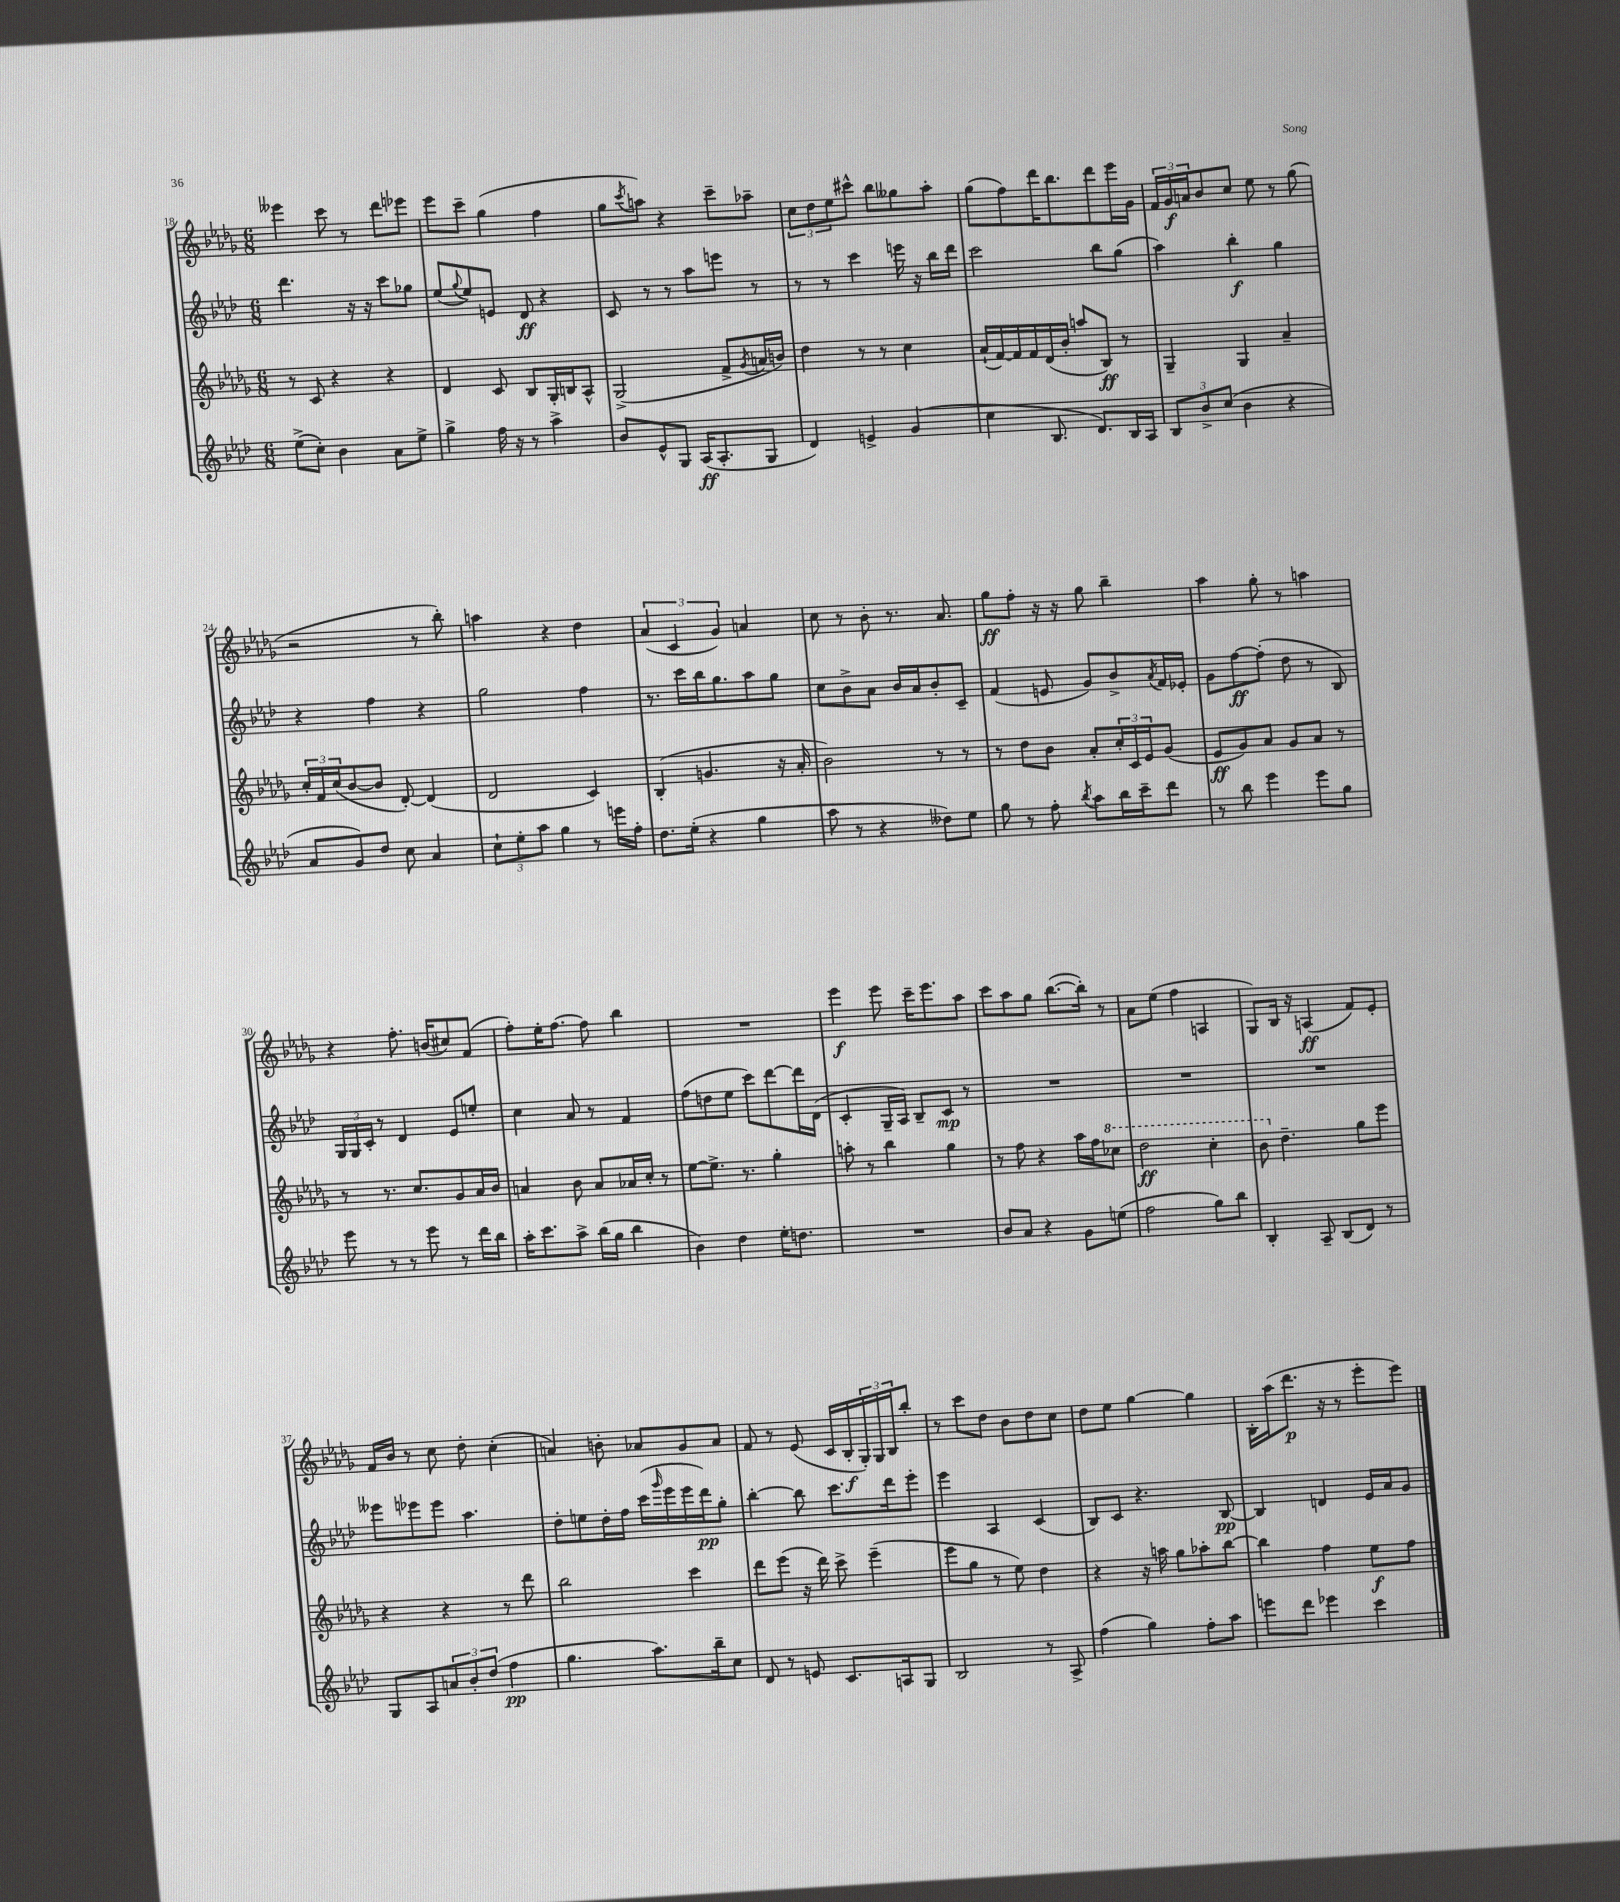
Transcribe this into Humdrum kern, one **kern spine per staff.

**kern	**kern	**kern	**kern
*staff4	*staff3	*staff2	*staff1
*clefG2	*clefG2	*clefG2	*clefG2
*k[b-e-a-d-]	*k[b-e-a-d-g-]	*k[b-e-a-d-]	*k[b-e-a-d-g-]
*M6/8	*M6/8	*M6/8	*M6/8
(8ee-^\L	8r	4.ddd-\	4eee--\
8cc'\J)	8c/	.	.
4b-\	4r	.	8ccc\
.	.	16r	8r
.	.	16r	.
8a-\L	4r	8ccc\L	8ddd-\L
8ee-^\J	.	8gg-\J	8eee-\J
=	=	=	=
4gg^\	4d-/	(8ee-/L	8eee-\L
.	.	8qqgg/	.
.	.	8ee-/)	8ccc~\J
16ff\	8c/	8e/J	(4gg-\
16r	.	.	.
8r	8B-/L	8d-/	.
4aa-^\	16G-'/L	4r	4ff\
.	16B/J	.	.
.	8A-^^/J	.	.
=	=	=	=
8b-/L	(2G-^/	8c/	8gg-\L
.	.	.	8qccc/
8e-^^/	.	8r	8aa\J)
8G/J	.	8r	4r
(16A-/LK	.	8aa-\L	.
8.A-'/	.	.	.
.	8f^/L	8eee\J	8ccc~\L
.	8qg-/	.	.
8G/J	16a/L	8r	8aa-~\J
.	16b/JJ)	.	.
=	=	=	=
4d-/)	4dd-\	8r	12cc\L
.	.	.	12dd-\
.	.	8r	.
.	.	.	12ee-\
4e^/	8r	4ccc\	8ccc#^^\J
.	8r	.	8bb-\L
(4g/	4cc\	16eee\	8gg--\
.	.	16r	.
.	.	16bb-\LL	8aa-'\J
.	.	16ddd-\JJ	.
=	=	=	=
4cc\	(16a-`/LL	2ccc\	(8gg-\L
.	[16f/)	.	.
.	16f/]	.	8ff\)
.	16f/	.	.
8.B-/	(16d-/	.	16ddd-\K
.	16b-'/JJ	.	8.bb-\
.	8aa/L	.	.
8.d-/L)	.	.	.
.	8B-/J)	8bb-\L	8ddd-\
16B-/L	8r	(8gg\J	16eee-\L
16A-/JJ	.	.	16g-\JJ
=	=	=	=
12B-/L	4G-~/	4aa-\)	24f/LL
.	.	.	24g-/
12b-^/	.	.	24a/J
.	.	.	8b-/
(12cc/J	.	.	.
4b-\	4G-/	4bb-'\	8cc/J
.	.	.	8ee-\
4r	4a-~/	4gg\	8r
.	.	.	(8gg-\
=	=	=	=
8a-/L	24cc'/LL	4r	2r
.	24f/	.	.
.	(24cc/J	.	.
8g/)	[8b-/	.	.
8dd-/J	8b-/]J	4ff\	.
8cc\	[8d-'/)	.	.
4a-/	(4d-/]	4r	8r
.	.	.	8bb-'\)
=	=	=	=
12cc`\L	2d-/	2gg\	4aa\
12ee-'\	.	.	.
12aa-\J	.	.	.
4gg\	.	.	4r
8r	4c/)	4ff\	4dd-\
16eee\LL	.	.	.
16ff'\JJ	.	.	.
=	=	=	=
8.dd-\L	(4B-'/	8.r	(6a-/
.	.	.	6c/
(16ee-'\Jk	.	16ccc\LL	.
4r	4.g/	16bb-\J	.
.	.	8.gg\	.
.	.	.	6g-/)
4gg\	.	8aa-\	4a/
.	16r	8gg\J	.
.	16a-'/	.	.
=	=	=	=
8aa-\	2b-\)	8cc\L	8cc\
8r	.	8b-^\	8r
4r	.	8a-\J	8b-'\
.	.	16b-/LL	8.r
.	.	16a-/J	.
8dd--\L)	8r	8b-'/	.
.	.	.	8.a-/
8ee-\J	8r	8c~/J	.
=	=	=	=
8gg\	8r	(4f/	8gg-\L
8r	8dd-\L	.	8ff'\J
8ff'\	8b-\J	8e/	16r
.	.	.	16r
8qbb-/	.	.	.
8aa-\L	8a-'/L	8g/L)	8gg-\
16bb-\L	24cc'/L	8b-^/	4bb-~\
.	24c/	.	.
16ccc~\J	.	.	.
.	24e-/J	.	.
.	.	8qa-/	.
8ddd-\J	(8g-/J	16f/L	.
.	.	16e-'/JJ	.
=	=	=	=
8r	8e-/L	8g\L	4aa-\
8bb-\	8g-/)	[8ff\	.
4eee-\	8a-/J	(8ff'\]J	8gg-'\
.	8g-/L	8dd-\	8r
8eee-\L	8a-/J	8r	4aa\
8gg\J	8r	8B-/)	.
=	=	=	=
8eee-\	8r	24G/LL	4r
.	.	24G/	.
.	.	24c'/JJ	.
8r	8.r	8r	.
8r	.	4d-/	8.ff'\
.	8.cc/L	.	.
8eee-\	.	.	.
.	.	.	(16b/LK
8r	8g-/	8e-/L	8cc#/)
16ddd-\LL	16a-/L	8ee'/J	(8f/J
16bb-\JJ	16b-/JJ	.	.
=	=	=	=
16aa-'\LK	4a/	4cc\	8ff'\L)
8.ccc\	.	.	.
.	.	.	16ee-'\K
.	.	.	[8.ff\J
8aa-^\J	8b-\	8a-/	.
(16bb-\LL	8a/L	8r	8ff\]
16gg\JJ	.	.	.
4bb-\	16a-/L	4f/	4bb-\
.	16cc'/JJ	.	.
.	8r	.	.
=	=	=	=
4b-\)	[8ee-\L	(8ff\L	2.r
.	8.ee-^\]J	8dd\	.
4dd-\	.	8ee-\J	.
.	8.r	.	.
.	.	8ccc\L)	.
16ee-'\LK	4gg-'\	[8ddd-\	.
8.dd\J	.	.	.
.	.	16ddd-\]L	.
.	.	(16d-\JJ	.
=	=	=	=
2.r	8aa'\	4c'/	4eee-\
.	8r	.	.
.	4bb-\	16G~/LL	8eee-\
.	.	16A-/JJ)	.
.	.	8B-~/L	16ccc~\LK
.	.	.	8.eee-\
.	4gg-\	8c/J	.
.	.	8r	8aa-\J
=	=	=	=
8b-/L	8r	2.r	8ccc\L
8a-/J	8ff\	.	8aa-\
4r	4r	.	8gg-\J
.	.	.	([8.bb-\L
8g\L	16aa-\LL	.	.
.	16ff\J	.	16bb-'\]Jk)
(8ee\J	8ccc-\J	.	8r
=	=	=	=
2ff\	2ddd-\	2.r	8a-\L
.	.	.	(8ee-\J
.	.	.	4ff\
8gg\L)	4ccc'\	.	4A/
8bb-\J	.	.	.
=	=	=	=
4B-'/	8bb-\	2.r	8G-/L)
.	4.dd-~\	.	16B-/Jk
.	.	.	16r
8A-~/	.	.	(4A/
(8B-/L	.	.	.
8d-/J)	8gg-\L	.	8f/L)
8r	8eee-\J	.	8e-'/J
=	=	=	=
8G/L	4r	8eee--\L	16f/LL
.	.	.	16b-/JJ
8A-/	.	8eee-\	8r
12a/	4r	8eee-\J	8cc\
12b-'/	.	.	.
.	.	4.aa-\	8dd-'\
(12dd-/J	.	.	.
4ff\	8r	.	(4cc'\
.	8ddd-\	.	.
=	=	=	=
4.gg\	2bb-\	8dd-'\L	4a/)
.	.	8ee\	.
.	.	16dd-'\L	8b'\
.	.	16ff\JJ	.
8.aa-\L)	.	(16ccc\LL	8a-/L
.	.	16qqggg/	.
.	.	16eee-\	.
.	4ccc\	16eee-\	8g-/
16bb-~\k	.	16ddd-\J)	.
8cc\J	.	8gg'\J	8a-/J
=	=	=	=
8d-/	8ddd-\L	[4bb-'\	8f/
8r	(8eee-\J	.	8r
8e/	16r	8bb-\]	(8e-/
.	16ddd-\)	.	.
8.c/L	8ccc^\	8.ccc\L	16c/LL
.	.	.	16B-'/
.	(4eee-~\	.	24G-'/)
.	.	.	24G-/
16A/k	.	16ddd-\k	.
.	.	.	24B-/J
8G/J	.	8eee-'\J	8bb-'/J
=	=	=	=
2B-/	8eee-\L	4eee-\	8r
.	8gg-\J	.	8ccc\L
.	8r	4A-/	8dd-\J
.	8ee-\)	.	8b-\L
8r	4dd-\	(4c/	8dd-\
8A-^/	.	.	8cc\J
=	=	=	=
(4ff\	4r	8B-/L)	8dd-\L
.	.	8c/J	8ee-\J
4gg\)	16r	4.r	[4gg-\
.	16aa\	.	.
.	8gg-\L	.	.
8ff'\L	8aa-'\	.	4gg-\]
8aa-\J	[8bb-\J	[8B-/	.
=	=	=	=
8eee\L	4bb-\]	4B-/]	16B-'\LL
.	.	.	(16aa-\J
8ddd-\J	.	.	8.ddd-\J
4eee-\	4ff\	4d/	.
.	.	.	16r
.	.	.	8r
4ccc\	8ee-\L	16e-/LL	8eee-'\L
.	.	16a-/J	.
.	8ff\J	8g/J	8eee-\J)
==	==	==	==
*-	*-	*-	*-
